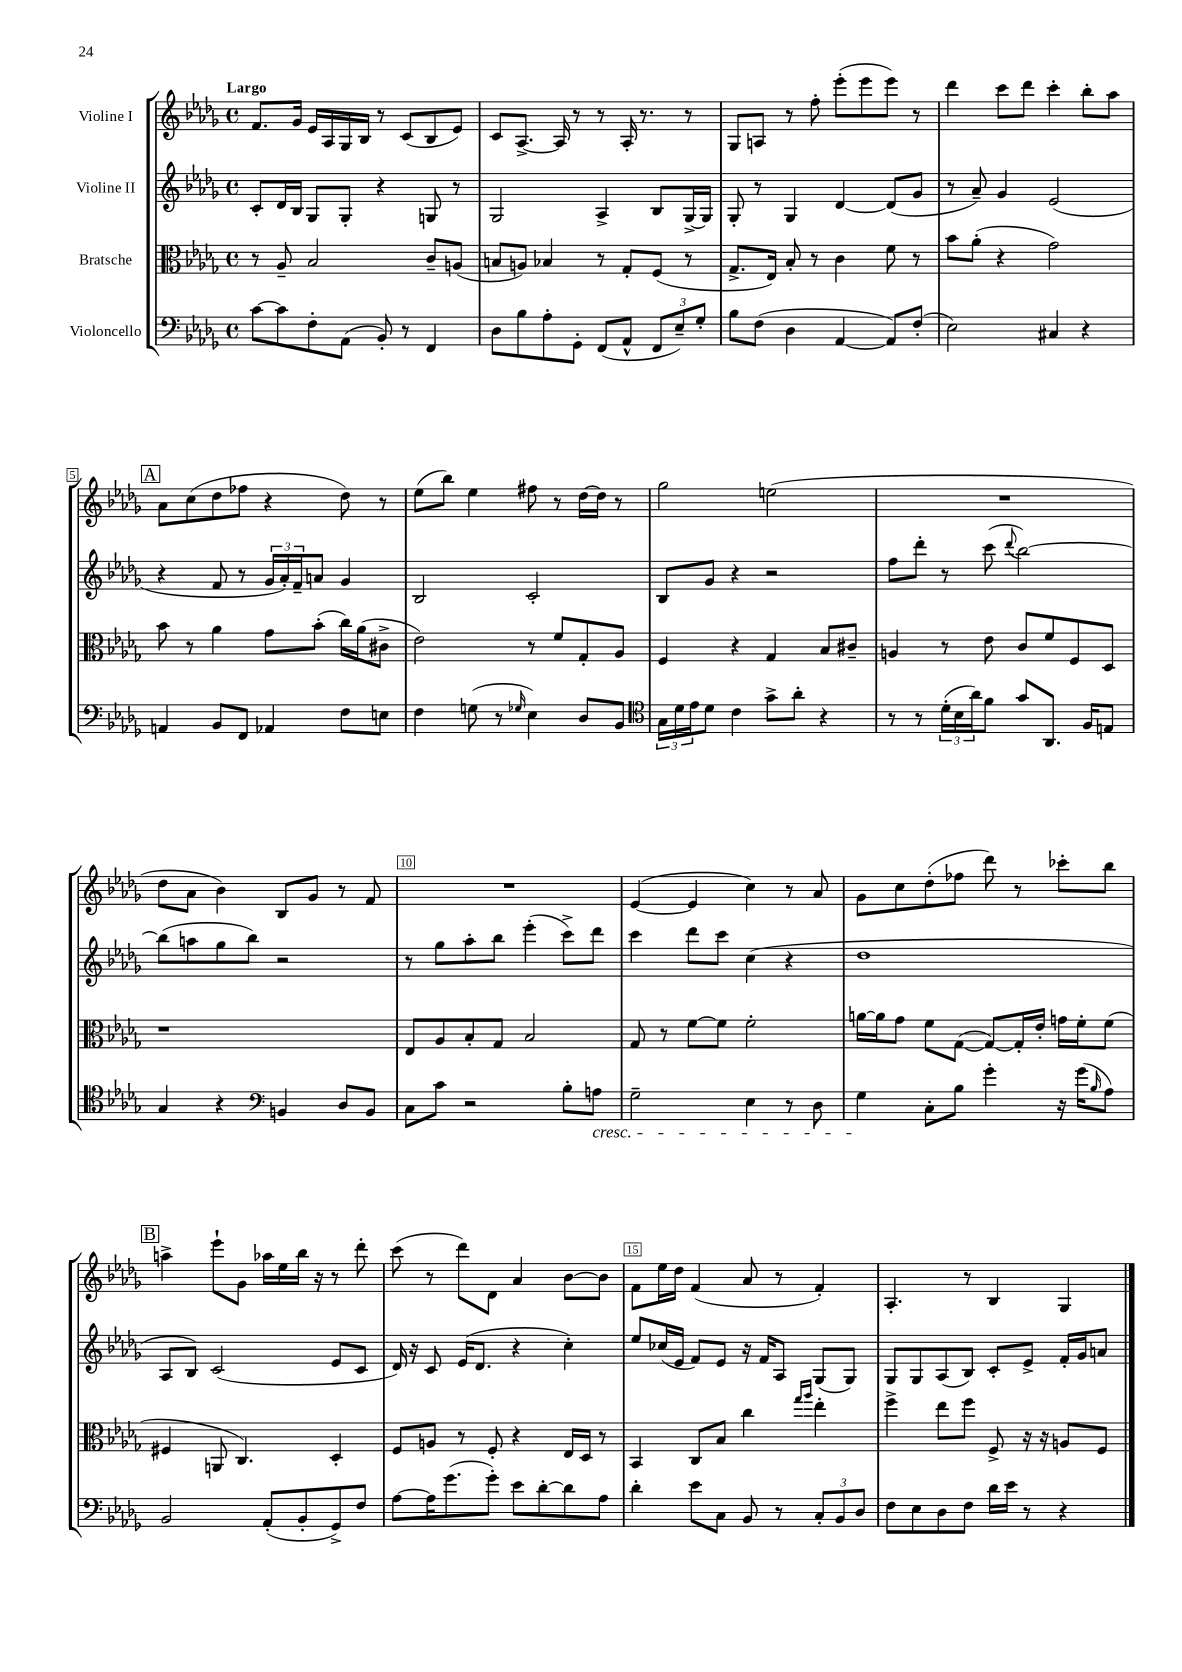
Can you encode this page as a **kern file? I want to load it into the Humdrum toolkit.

**kern	**kern	**kern	**kern
*staff4	*staff3	*staff2	*staff1
*clefF4	*clefC3	*clefG2	*clefG2
*k[b-e-a-d-g-]	*k[b-e-a-d-g-]	*k[b-e-a-d-g-]	*k[b-e-a-d-g-]
*M4/4	*M4/4	*M4/4	*M4/4
*met(c)	*met(c)	*met(c)	*met(c)
[8c	8r	8c'	8.f
8c]	8A-~	16d-	.
.	.	16B-	16g-
8F'	2B-	8G-	16e-
.	.	.	16A-
(8AA-	.	8G-'	16G-
.	.	.	16B-
8BB-')	.	4r	8r
8r	.	.	(8c
4FF	8c~	8G	8B-
.	(8A	8r	8e-)
=	=	=	=
8D-	8B	2G-	8c
8B-	8A)	.	[8.A-^
8A-'	4B-	.	.
.	.	.	16A-]
8GG-'	.	.	8r
(8FF	8r	4A-^	8r
8AA-^^	8G-'	.	16A-'
.	.	.	8.r
12FF	(8F	8B-	.
12E-~)	.	.	.
.	8r	[16G-^	8r
12G-'	.	.	.
.	.	16G-]	.
=	=	=	=
8B-	8.G-^	8G-'	8G-
(8F	.	8r	8A
.	16E-)	.	.
4D-	8B-'	4G-	8r
.	8r	.	8ff'
[4AA-	4c	[4d-	(8eee-'
.	.	.	8eee-
8AA-])	8f	(8d-]	8eee-)
(8F'	8r	8g-	8r
=	=	=	=
2E-)	8b-	8r	4ddd-
.	(8a-'	8a-~)	.
.	4r	4g-	8ccc
.	.	.	8ddd-
4C#	2g-)	(2e-	4ccc'
4r	.	.	8bb-'
.	.	.	8aa-
=	=	=	=
4AA	8b-	4r	8a-
.	8r	.	(8cc
8BB-	4a-	8f	8dd-
8FF	.	8r	8ff-
4AA-	8g-	24g-	4r
.	.	24a-')	.
.	.	24f~	.
.	(8b-'	8a	.
8F	16cc)	4g-	8dd-)
.	(16a-	.	.
8E	8c#^	.	8r
=	=	=	=
4F	2e-)	2B-	(8ee-
.	.	.	8bb-)
(8G	.	.	4ee-
8r	.	.	.
16qqG-	.	.	.
4E-)	8r	2c'	8ff#
.	8f	.	8r
8D-	8G-'	.	[16dd-
.	.	.	16dd-]
8BB-	8A-	.	8r
=	=	=	=
*clefC4	*	*	*
24G-	4F	8B-	2gg-
24d-	.	.	.
24e-	.	.	.
8d-	.	8g-	.
4c	4r	4r	.
8g-^	4G-	2r	(2ee
8a-'	.	.	.
4r	8B-	.	.
.	8c#~	.	.
=	=	=	=
8r	4A	8ff	1r
8r	.	8ddd-'	.
(24d-'	8r	8r	.
24B-	.	.	.
24a-)	.	.	.
8f	8e-	(8ccc	.
.	.	8qqddd-	.
8g-	8c	[2bb-)	.
8.AA-	8f	.	.
.	8F	.	.
16F	.	.	.
8E	8D-	.	.
=	=	=	=
4G-	1r	(8bb-]	8dd-
.	.	8aa	8a-
4r	.	8gg-	4b-)
.	.	8bb-)	.
*clefF4	*	*	*
4BB	.	2r	8B-
.	.	.	8g-
8D-	.	.	8r
8BB	.	.	8f
=	=	=	=
8C	8E-	8r	1r
8c	8A-	8gg-	.
2r	8B-'	8aa-'	.
.	8G-	8bb-	.
.	2B-	(4eee-'	.
8B-'	.	8ccc^)	.
8A	.	8ddd-	.
=	=	=	=
2G-~	8G-	4ccc	([4e-
.	8r	.	.
.	[8f	8ddd-	4e-]
.	8f]	8ccc	.
4E-	2f'	(4cc	4cc)
8r	.	4r	8r
8D-	.	.	8a-
=	=	=	=
4G-	[16a	1dd-	8g-
.	16a]	.	.
.	8g-	.	8cc
8C'	8f	.	(8dd-'
8B-	([8G-	.	8ff-
4g-'	8G-_)	.	8ddd-)
.	16G-']	.	8r
.	16e-'	.	.
16r	16g	.	8ccc-'
(16g-	16f'	.	.
16qqB-	.	.	.
8A-)	(8f	.	8bb-
=	=	=	=
2BB-	4F#	8A-	4aa^
.	.	8B-)	.
.	8AA	(2c	8eee-`
.	4.C)	.	8g-
(8AA-'	.	.	16aa-
.	.	.	16ee-
8BB-'	.	.	16bb-
.	.	.	16r
8GG-^)	4D-'	8e-	8r
8F	.	8c	8ddd-'
=	=	=	=
[8A-	8F	16d-)	(8ccc
.	.	16r	.
16A-]	8A	8c	8r
(8.g-	.	.	.
.	8r	(16e-	8ddd-)
.	.	8.d-	.
8g-')	8F'	.	8d-
8e-	4r	4r	4a-
[8d-'	.	.	.
8d-]	16E-	4cc')	[8b-
.	16D-	.	.
8A-	8r	.	8b-]
=	=	=	=
4d-'	4BB-	8ee-	8f
.	.	(16cc-	16ee-
.	.	16e-	16dd-
8e-	8C	8f)	(4f
8C	8B-	8e-	.
8BB-	4cc	16r	8a-
.	.	16f	.
8r	.	8A-	8r
.	16qqgg-	.	.
.	16qqaa-	.	.
12C'	4ee-'	(8G-	4f')
12BB-	.	.	.
.	.	8G-)	.
12D-	.	.	.
=	=	=	=
8F	4ff^	8G-	4.A-'
8E-	.	8G-	.
8D-	8ee-	(8A-	.
8F	8ff	8B-)	8r
16d-	8F^	8c'	4B-
16e-	.	.	.
8r	16r	8e-^	.
.	16r	.	.
4r	8A	16f'	4G-
.	.	16g-	.
.	8F	8a	.
==	==	==	==
*-	*-	*-	*-
